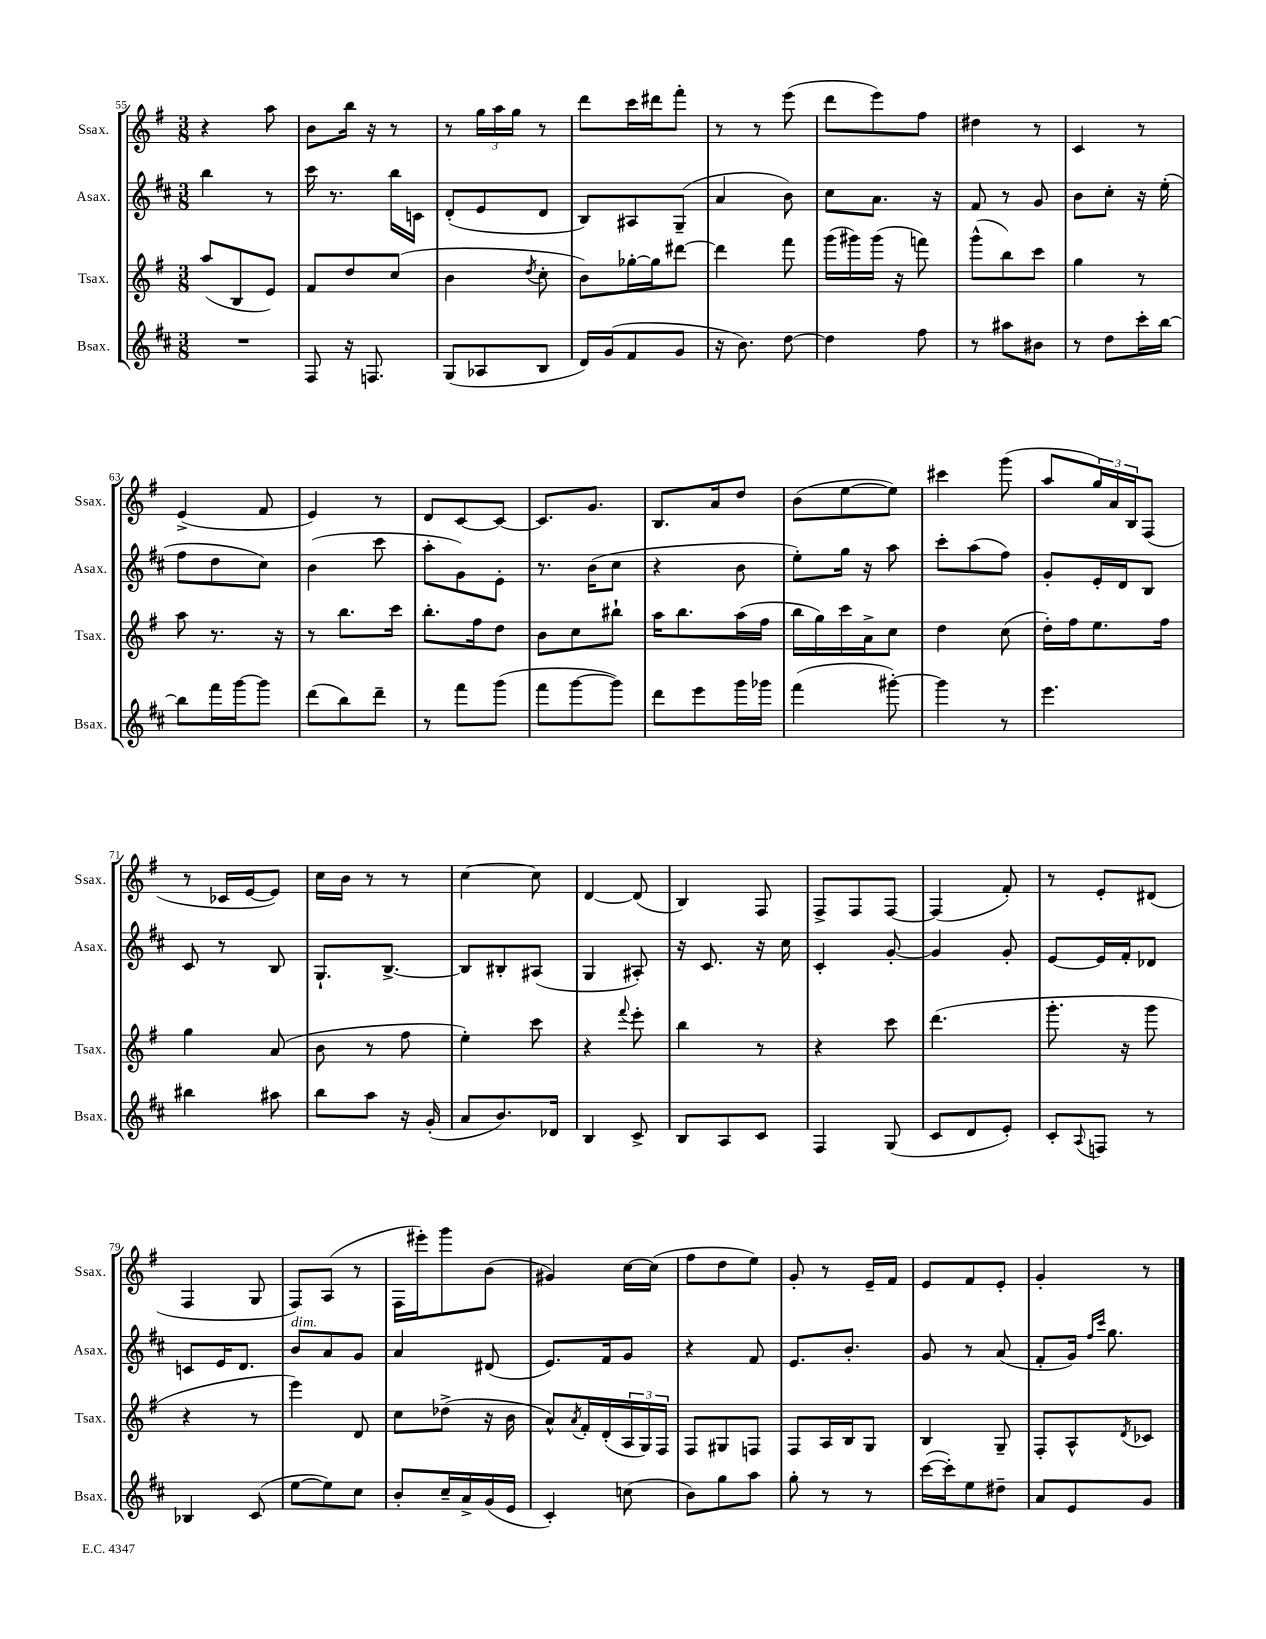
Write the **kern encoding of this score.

**kern	**kern	**kern	**kern
*staff4	*staff3	*staff2	*staff1
*clefG2	*clefG2	*clefG2	*clefG2
*k[f#c#]	*k[f#]	*k[f#c#]	*k[f#]
*M3/8	*M3/8	*M3/8	*M3/8
4.r	(8aa/L	4bb\	4r
.	8B/	.	.
.	8e/J)	8r	8aa\
=	=	=	=
8F#/	8f#/L	16ccc#\	8b\L
.	.	8.r	.
16r	8dd/	.	16bb\Jk
8.F/	.	.	16r
.	(8cc/J	16bb\LL	8r
.	.	16c\JJ	.
=	=	=	=
(8G/L	4b\	(8d'/L	8r
8A-/	.	8e/	24gg\LL
.	.	.	24aa\
.	.	.	24gg\JJ
.	8qdd/	.	.
8B/J	8cc'\	8d/J	8r
=	=	=	=
16d/LL)	8b\L)	8B/L)	8ddd\L
(16g/J	.	.	.
8f#/	[16gg-'\L	8A#/	16ccc\L
.	16gg-\]J	.	16ddd#\J
8g/J	[8ddd#\J	(8G~/J	8fff#'\J
=	=	=	=
16r	4ddd#\]	4a/	8r
8.b\)	.	.	.
.	.	.	8r
[8dd\	8fff#\	8b\)	(8eee\
=	=	=	=
4dd\]	(16ggg\LL	8cc#\L	8ddd\L
.	16ggg#\)	.	.
.	(16ggg#\JJ	8.a\J	8eee\)
.	16r	.	.
8ff#\	8fff\)	.	8ff#\J
.	.	16r	.
=	=	=	=
8r	(8ggg^^\L	8f#/	4dd#\
8aa#\L	8bb\)	8r	.
8b#\J	8ccc\J	8g/	8r
=	=	=	=
8r	4gg\	8b\L	4c/
8dd\L	.	8cc#'\J	.
16ccc#'\L	8r	16r	8r
[16bb\JJ	.	(16ee'\	.
=	=	=	=
8bb\]L	8aa\	8ff#\L	(4e^/
16fff#\L	8.r	8dd\	.
[16ggg\J	.	.	.
8ggg\]J	.	8cc#\J)	8f#/
.	16r	.	.
=	=	=	=
(8ddd\L	8r	(4b\	4e/)
8bb\)	8.bb\L	.	.
8ddd~\J	.	8ccc#\	8r
.	16ccc\Jk	.	.
=	=	=	=
8r	8.bb'\L	8aa'\L	8d/L
8fff#\L	.	8g\)	[8c/
.	16ff#\k	.	.
(8ggg\J	8dd\J	8e'\J	8c/_J
=	=	=	=
8fff#\L	8b\L	8.r	8.c/]L
[8ggg\	8cc\	.	.
.	.	(16b\LK	8.g/J
8ggg\]J)	8bb#`\J	8cc#\J	.
=	=	=	=
8ddd\L	16aa\LK	4r	8.B/L
.	8.bb\	.	.
8eee\	.	.	.
.	.	.	16a/k
16ggg\L	(16aa\L	8b\	8dd/J
16ggg-\JJ	16ff#\JJ	.	.
=	=	=	=
(4fff#\	16bb\LL	8ee'\L)	(8b\L
.	16gg\)	.	.
.	16ccc\	16gg\Jk	[8ee\
.	16a^\J	16r	.
[8ggg#'\)	8cc\J	8aa\	8ee\]J)
=	=	=	=
4ggg#\]	4dd\	8ccc#'\L	4ccc#\
.	.	(8aa\	.
8r	(8cc\	8ff#\J)	(8ggg\
=	=	=	=
4.eee\	16dd'\LL)	8g'/L	8aa/L
.	16ff#\J	.	.
.	8.ee\	16e'/L	24gg/L)
.	.	.	24a/
.	.	16d/J	.
.	.	.	24B/J
.	.	8B/J	(8F#/J
.	16ff#\Jk	.	.
=	=	=	=
4bb#\	4gg\	8c#/	8r
.	.	8r	16c-/LL
.	.	.	[16e/J
8aa#\	(8a/	8B/	8e/]J)
=	=	=	=
8bb\L	8b\	8.G`/L	16cc\LL
.	.	.	16b\JJ
8aa\J	8r	.	8r
.	.	[8.B^/J	.
16r	8ff#\	.	8r
(16g'/	.	.	.
=	=	=	=
8a/L	4ee'\)	8B/]L	[4cc\
8.b/)	.	8B#'/	.
.	8ccc\	(8A#/J	8cc\]
16d-/Jk	.	.	.
=	=	=	=
4B/	4r	4G/	[4d/
.	8qqfff#/	.	.
8c#^/	8eee'\	8A#'/)	(8d/]
=	=	=	=
8B/L	4bb\	16r	4B/)
.	.	8.c#/	.
8A/	.	.	.
8c#/J	8r	16r	8F#/
.	.	16cc#\	.
=	=	=	=
4F#/	4r	4c#'/	8F#^/L
.	.	.	8F#/
(8G/	8ccc\	[8g'/	[8F#/J
=	=	=	=
8c#/L	(4.ddd\	4g/]	(4F#/]
8d/	.	.	.
8e'/J)	.	8g'/	8f#'/)
=	=	=	=
8c#'/L	8.ggg'\	[8e/L	8r
8qqA/	.	.	.
8F/J	.	16e/]L	8e'/L
.	16r	16f#'/J	.
8r	8ggg\	8d-/J	(8d#/J
=	=	=	=
4B-/	4r	8c/L	4F#/
.	.	16e/K	.
.	.	8.d/J	.
(8c#/	8r	.	8G/
=	=	=	=
[8ee\L	4eee\)	8b/L	8F#/L)
8ee\])	.	8a/	(8A/J
8cc#\J	8d/	8g/J	8r
=	=	=	=
8b'/L	8cc\L	4a/	16F#\LL
.	.	.	16eee#'\J)
16cc#~/L	(8dd-^\J	.	8ggg\
16a^/	.	.	.
(16g/	16r	(8d#/	(8b\J
16e/JJ	16b\	.	.
=	=	=	=
4c#'/)	8a^^/L)	8.e/L)	4g#/)
.	8qa/	.	.
.	16f#'/L	.	.
.	(16d'/	16f#/k	.
(8cc\	24A/	8g/J	[16cc\LL
.	24G/)	.	.
.	.	.	(16cc\]JJ
.	24F#/JJ	.	.
=	=	=	=
8b\L)	8F#/L	4r	8ff#\L
8gg\	8G#/	.	8dd\
8aa\J	8F/J	8f#/	8ee\J)
=	=	=	=
8gg'\	8F#/L	8.e/L	8g'/
8r	16A/L	.	8r
.	16B/J	8.b'/J	.
8r	8G/J	.	16e~/LL
.	.	.	16f#/JJ
=	=	=	=
([16ccc#\LL	4B/	8g/	8e/L
16ccc#'\]J)	.	.	.
8ee\	.	8r	8f#/
8dd#~\J	8G~/	(8a/	8e'/J
=	=	=	=
8a/L	8F#'/L	8f#'/L	4g'/
8e/	8A^^/	16g/Jk)	.
.	.	16qqff#/LL	.
.	.	16qqccc#/JJ	.
.	.	8.gg\	.
.	8qd/	.	.
8g/J	8c-/J	.	8r
==	==	==	==
*-	*-	*-	*-
